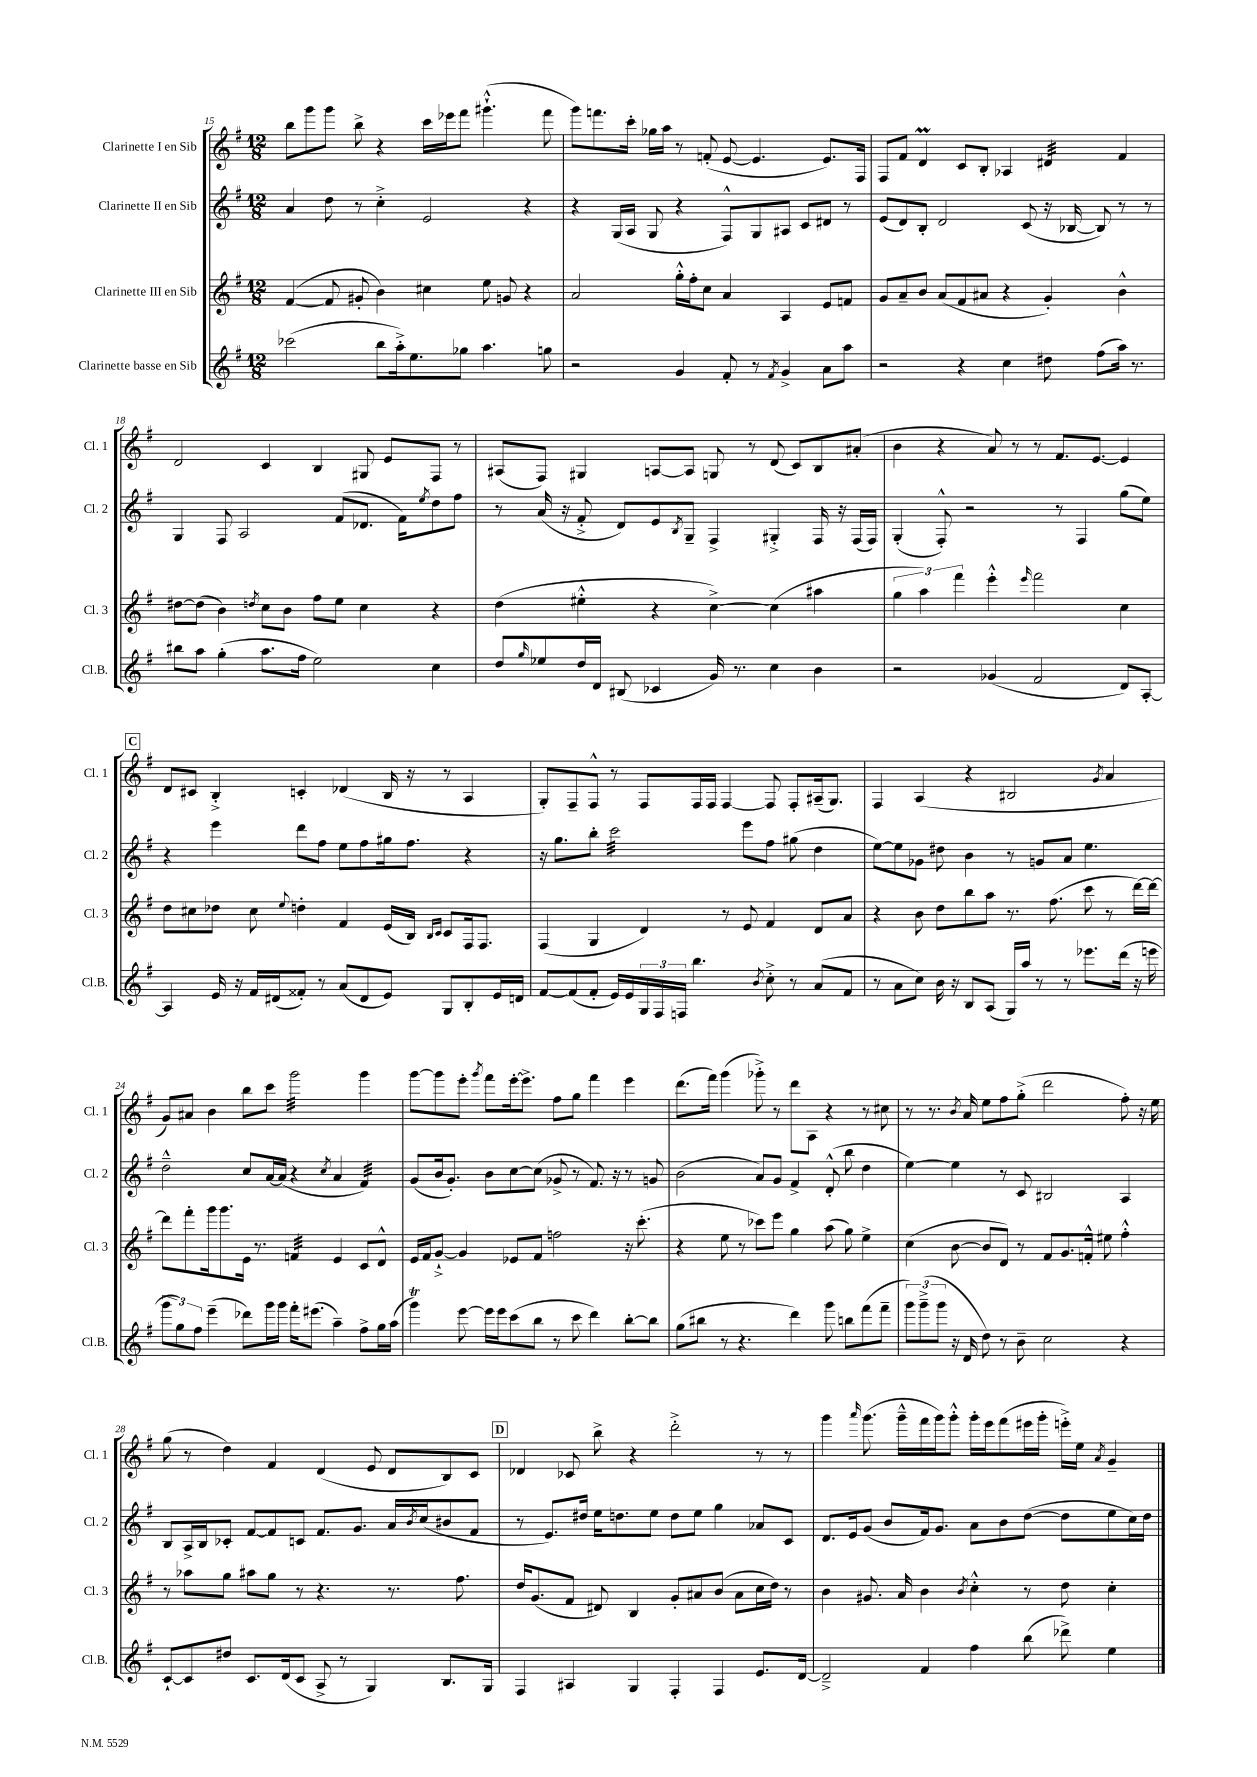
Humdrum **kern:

**kern	**kern	**kern	**kern
*staff4	*staff3	*staff2	*staff1
*clefG2	*clefG2	*clefG2	*clefG2
*k[f#]	*k[f#]	*k[f#]	*k[f#]
*M12/8	*M12/8	*M12/8	*M12/8
(2ccc-\	([4f#/	4a/	8bb\L
.	.	.	8ggg\
.	8f#/]	8dd\	8ggg\J
.	8g#'/	8r	8bb^\
8bb\L	4b\)	4cc'^\	4r
16aa'^\k)	.	.	.
8.ee\	.	.	.
.	4cc#\	2e/	16ccc\LL
.	.	.	16eee-\J
8gg-\J	.	.	8fff#\J
4.aa\	8ee\	.	(4.ggg#`^^\
.	8g/	.	.
.	4r	4r	.
8gg\	.	.	8fff#\
=	=	=	=
2r	2a/	4r	8ggg\L)
.	.	.	8.fff\
.	.	(16G/LL	.
.	.	16A/JJ	16ccc'\Jk
.	.	8G/	16gg-\LL
.	.	.	16aa\JJ
4g/	16gg'^^\LL	4r	8r
.	16ff#'\J	.	.
.	8cc\J	.	(8f'/
8f#'/	4a/	8F#^^/L)	[8e/
8r	.	8G/	4.e/]
8qf#/	.	.	.
4g^/	4A/	8A#/J	.
.	.	8c/L	.
8a\L	8e/L	8d#/J	8.e/L)
8aa\J	8f/J	8r	.
.	.	.	16F#/Jk
=	=	=	=
2r	8g/L	(8e/L	8F#/L
.	8a~/	8d/)	8f#/J
.	8b/J	8B'/J	4d/
.	(8a/L	2d/	.
4r	8f#/	.	8c/L
.	8a#/J	.	8B'/J
4cc\	4r	.	4A-/
.	.	(8c/	.
8dd#\	4g'/)	16r	4d#/
.	.	[16B-/	.
(8ff#\L	.	8B-/])	.
16aa\Jk)	4b^^\	8r	4f#/
8.r	.	.	.
.	.	8r	.
=	=	=	=
8bb#\L	[8dd#\L	4G/	2d/
8aa\J	(8dd#\]J	.	.
(4gg'\	4b\)	8F#/	.
.	.	2A/	.
.	8qdd/	.	.
8.aa\L	8cc\L	.	4c/
.	8b\J	.	.
16ff#\Jk	.	.	.
2ee\)	8ff#\L	.	4B/
.	8ee\J	(8f#/L	.
.	4cc\	8.d-/J	8G#/
.	.	.	8e/L
.	.	16f#\LK)	.
.	.	8qee/	.
4cc\	4r	8dd\	8F#/J
.	.	8ff#\J	8r
=	=	=	=
8dd/L	(4dd\	8r	(8A#/L
16qqgg/	.	.	.
8ee-/	.	(16a/	8F#/J)
.	.	16r	.
16dd/L	4ee#'^^\	8f#'^/	4G#/
16d/JJ	.	.	.
(8B#/	.	8d/L)	.
4c-/	4r	8e/	[8A/L
.	.	8qB/	.
.	.	8G~/J	8A/]J
16g/)	[4cc^\)	4F#^/	8G/
8.r	.	.	.
.	.	.	8r
4cc\	(4cc\]	4G#'^/	(8d/
.	.	.	8c/L)
4b\	4aa#\	16F#/	8B/
.	.	16r	.
.	.	(16F#/LL	(8a#'/J
.	.	16F#/JJ)	.
=	=	=	=
2r	6gg\	(4G'/	4b\
.	6aa\)	.	.
.	.	8F#'^^/)	4r
.	6fff#\	.	.
.	.	2r	.
(4g-/	4eee'^^\	.	8a/)
.	.	.	8r
.	16qqeee/	.	.
2f#/	2fff#\	.	8r
.	.	8r	8.f#/L
.	.	4F#/	.
.	.	.	[8.e/J
8d/L)	4cc\	(8gg\L	4e/]
[8A'/J	.	8ee\J)	.
=	=	=	=
4A/]	8dd\L	4r	8d/L
.	8cc#\	.	8c#/J
16e/	8dd-\J	4eee\	4B'^/
16r	.	.	.
16f#/LL	8cc#\	.	.
(16d#/J	.	.	.
.	8qqee/	.	.
8f##'/J)	4dd'\	8ddd\L	4c'/
8r	.	8ff#\J	.
(8a/L	4f#/	8ee\L	(4d-/
8d#/	.	8ff#\	.
8e/J)	(16e/LL	16gg#\k	16B/
.	16B/JJ)	8.ff#\J	16r
.	16qqB/LL	.	.
.	16qqc/JJ	.	.
8G/L	8c/L	.	8r
8B'/	16F#/k	4r	4A/
.	8.F#/J	.	.
16e/L	.	.	.
16d/JJ	.	.	.
=	=	=	=
[8f#/L	(4F#/	16r	8G'/L)
.	.	8.gg\L	.
(8f#/]	.	.	8F#~/
8f#'/J	4G/	8bb'\J	8F#^^/J
16e/LL)	.	2ccc\	8r
16e/	.	.	.
24G/	4d/)	.	8F#/L
24F#/	.	.	.
24F/JJ	.	.	.
4.bb\	.	.	16F#/L
.	.	.	16F#/JJ
.	8r	.	[4F#/
.	8e/	8eee\L	.
8qb/	.	.	.
8cc'^\	4f#/	8ff#\J	8F#/]
8r	.	(8gg#\	8F#'/L
(8a/L	8d/L	4dd\	(16A#~/k
.	.	.	8.G/J)
8f#/J	8a/J	.	.
=	=	=	=
8r	4r	[8ee\L)	4F#/
8a\L	.	8ee\]	.
8cc\J)	8b\	8g-\J	(4A/
16b\	8dd\L	8dd#\	.
16r	.	.	.
8B/L	8bb\	4b\	4r
(8A/J	8aa\J	.	.
16G/LL)	8.r	8r	2B#/
16aa/JJ	.	.	.
8r	.	8g/L	.
.	(8.ff#\	.	.
8r	.	8a/J	.
8.eee-\L	8ccc\	4.ee\	.
.	.	.	8qg/
.	8r	.	4a/
(16ddd\Jk	.	.	.
16r	[16ddd\LL)	.	.
16eee\	16ddd\_JJ	.	.
=	=	=	=
12ggg\L	8ddd\]L	2dd~^^\	8g/L)
12gg\)	.	.	.
.	8fff#'\	.	8a#/J
12ff#\J	.	.	.
(4eee~\	16ggg\k	.	4b\
.	8.ggg\	.	.
8ddd-\L)	16e\Jk	8cc/L	8bb\L
.	8.r	.	.
16ggg\L	.	[16a/L	8ccc\J
16ggg\JJ	.	(16a/]JJ	.
16fff#'\LK	4f/	4r	2ggg\
(8.eee#\J	.	.	.
.	.	8qcc/	.
4aa~\)	4e/	4a/	.
8ff#^\L	8c/L	4f#/)	4ggg\
16gg\L	8d^^/J	.	.
(16aa\JJ	.	.	.
=	=	=	=
4ggg\)	16e/LL	(8g/L	[8ggg\L
.	16f#/J	.	.
.	[8g`^/J	16b/k	8ggg\]
.	.	8.g'/J)	.
[8eee\	4g/]	.	8eee'\J
.	.	.	8qggg/
16eee\]LL	.	8b\L	8fff#\L
16eee\J	.	.	.
(8ccc\	8e-/L	[8cc\	[16eee'\k
.	.	.	8.eee^\]J
8bb\J	8f#/J	(8cc\]J	.
8r	2ff\	8g-^/	8ff#\L
8ccc\	.	8r	8gg\J
4ddd\)	.	8.f#/)	4fff#\
.	.	16r	.
[8bb'\L	16r	8r	4eee\
.	(8.ccc'\	.	.
8bb\]J	.	8g/	.
=	=	=	=
(8gg\L	4r	(2b\	(8.ddd\L
8bb#\J	.	.	.
.	.	.	16fff#\Jk)
8r	8ee\	.	(4ggg\
4.r	8r	.	.
.	8ccc-\L)	8a/L)	8ggg-'^\)
.	8eee\J	8g/J	8r
4ddd\)	4gg\	4f#^/	8ddd\L
.	.	.	8A\J
8ggg\	(8aa\	(8d'^^/	4r
8bb\L	8gg\)	8bb\	.
(8fff#\	4ee^\	4dd\	8r
8fff#~\J	.	.	8cc#\
=	=	=	=
12ggg\L)	(4cc\	[4ee\)	8r
(12ggg~^\	.	.	.
.	.	.	8.r
12ggg\J	.	.	.
16r	[8b\	4ee\]	.
.	.	.	8qb/
16d/	.	.	16a/
8dd\)	8b/]L	.	8ee\L
8r	8d/J)	8r	8ff#\
8b~\	8r	8c/	(8gg'^\J
2cc\	8f#/L	2B#/	2ddd\
.	8.g/	.	.
.	16f'^^/Jk	.	.
.	8ee#\	.	.
4r	4ff#'^^\	4A/	8ff#'\)
.	.	.	16r
.	.	.	16ee\
=	=	=	=
[8c`/L	8r	8B/L	(8gg\
8c/]	8aa-\L	16A^/L	8r
.	.	16B/J	.
8dd#/J	8gg\J	8c-'/J	4dd\)
8.c/L	8aa#\L	[8f#/L	.
.	8gg\J	8f#/]	4f#/
(16d/k	.	.	.
8c/J	8r	8c/J	.
8A^/	4.r	8.f#/L	(4d/
8r	.	.	.
.	.	8.g/J	.
4G/)	.	.	8e/
.	8.r	16a/LL	8d/L
.	.	8qb/	.
.	.	(16cc/J	.
8.B/L	.	8b#/	8B/)
.	8.ff#\	.	.
.	.	8f#/J	8c/J
16G/Jk	.	.	.
=	=	=	=
4F#/	16dd/LK	8r	4d-/
.	(8.g/	.	.
.	.	8.e/L)	.
4A#/	8f#/J	.	8c-/
.	.	16dd#/Jk	.
.	8d#/)	16ee\LK	8bb^\
.	.	8.dd\	.
4G/	4B/	.	4r
.	.	8ee\J	.
4F#'/	8g'/L	8dd\L	2ddd'^\
.	8a#/	8ee\J	.
4F#/	(8b/J	4gg\	.
.	8a#\L	.	.
8.e/L	16cc\L	8a-/L	8r
.	16dd\JJ)	.	.
.	8r	8c/J	8r
[16d/Jk	.	.	.
=	=	=	=
2d~^/]	4b\	8.d/L	4ggg\
.	.	16e/k	.
.	.	.	16qqaaa/
.	8.g#/	(8g/J	(8.ggg\
.	.	8b/L	.
.	16a/	.	16ggg~^^\LL
4f#/	4b\	16f#/k)	16fff#\
.	.	8.g/J	16ggg\J)
.	.	.	8ggg'^^\J
.	8qb/	.	.
4ff#\	4cc'^^\	8a\L	16ggg'\LL
.	.	.	16eee\J
.	.	8b\	(8fff#\
(8bb\	8r	([8dd\J	16eee#\L
.	.	.	16ggg'\JJ
8ddd-^\)	8dd\	8dd\]L	16eee'^\LL)
.	.	.	16ee\JJ
.	.	.	8qa/
4ee\	4cc'\	8ee\	4g~/
.	.	16cc\L)	.
.	.	16dd\JJ	.
==	==	==	==
*-	*-	*-	*-
